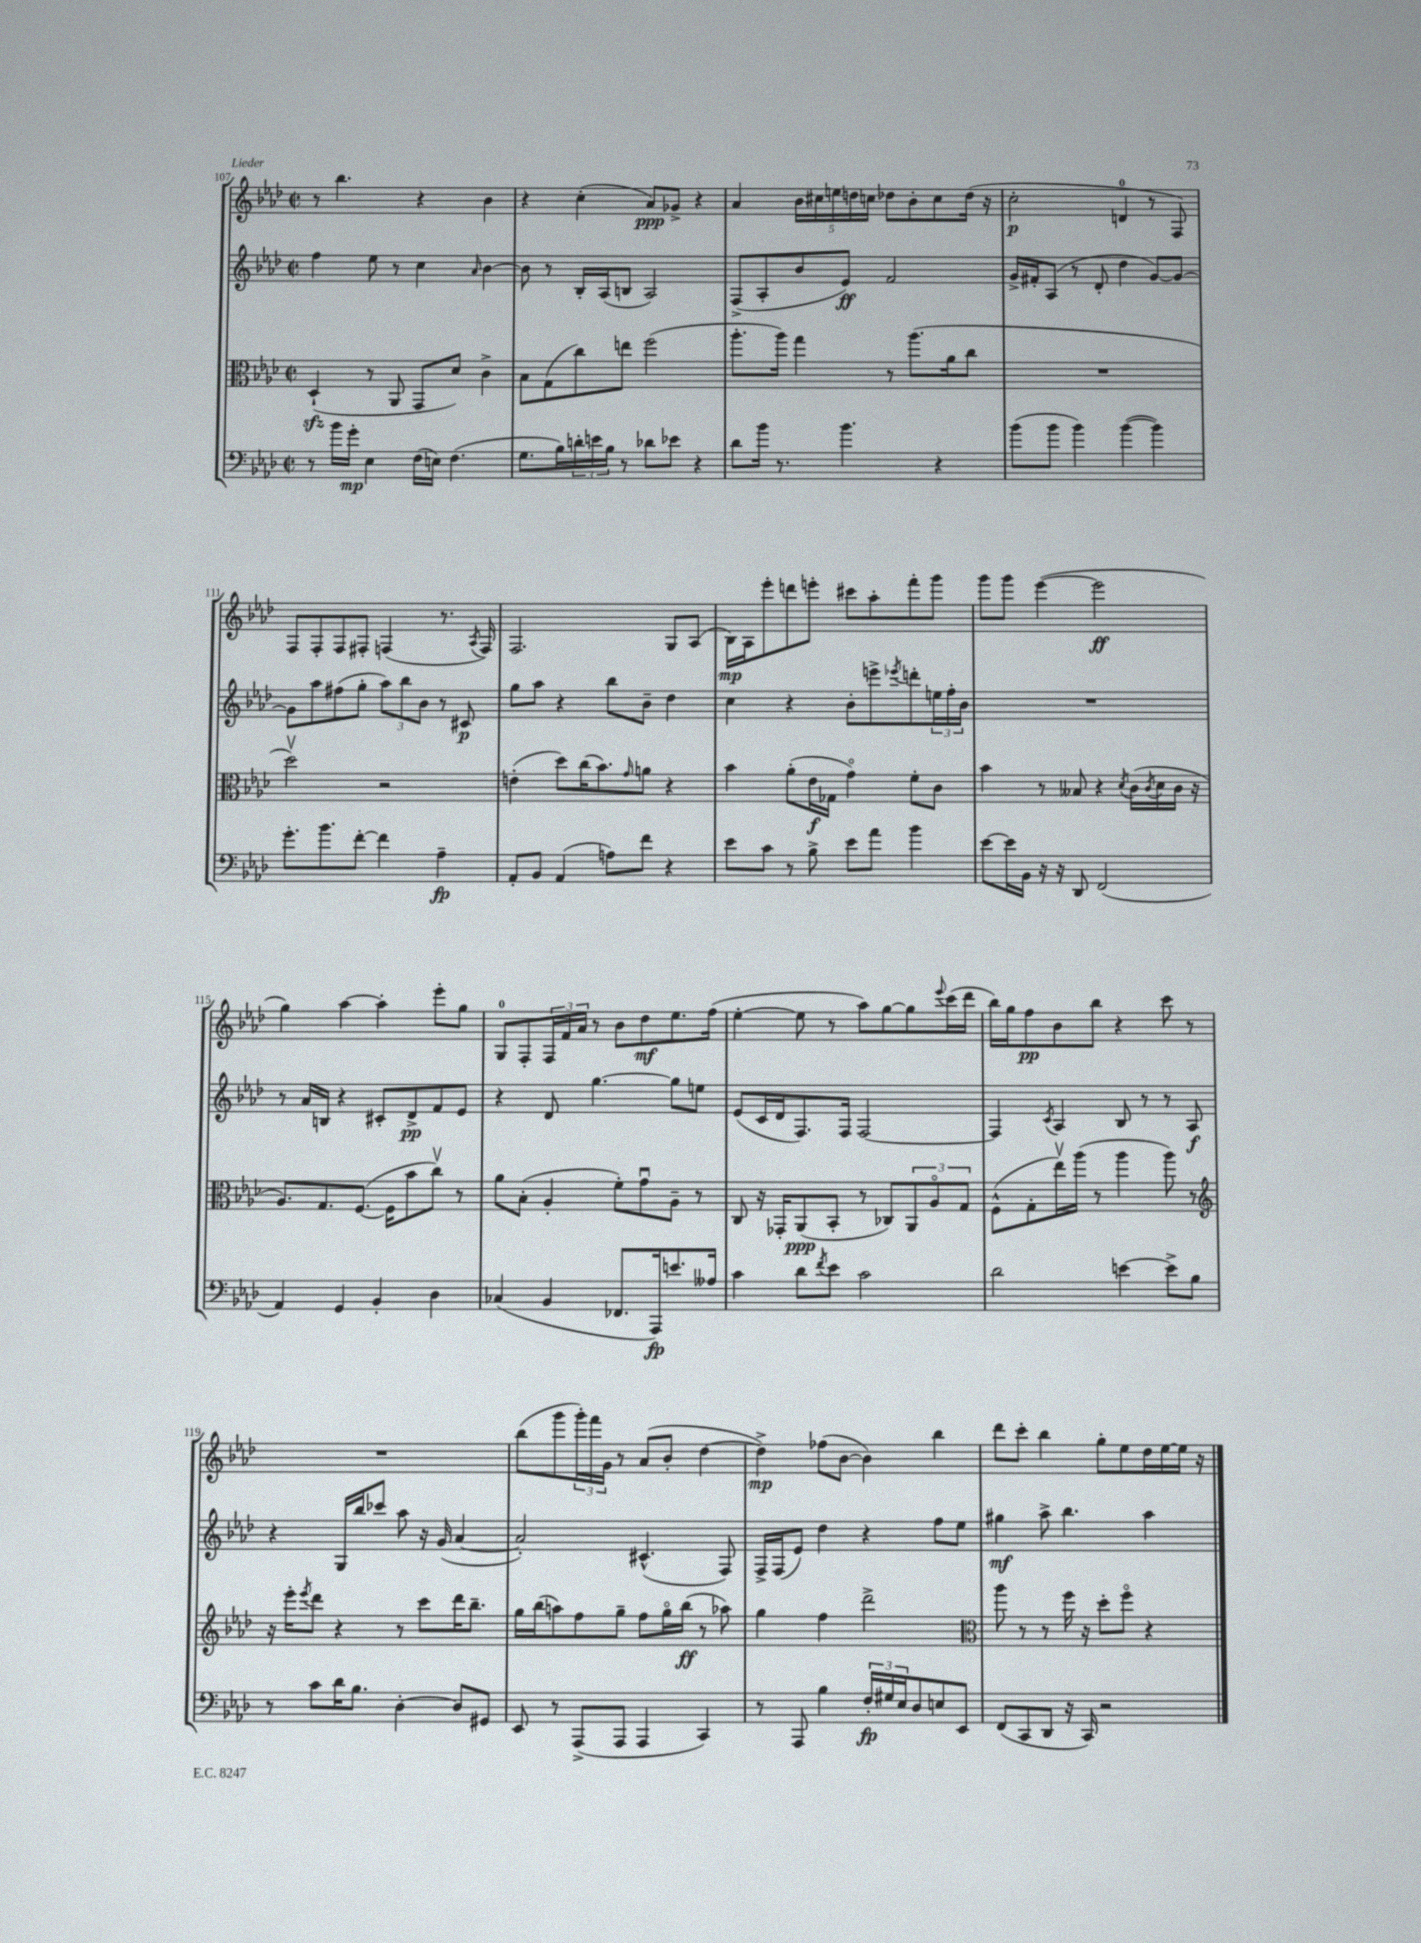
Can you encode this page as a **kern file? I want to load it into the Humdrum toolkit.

**kern	**kern	**kern	**kern
*staff4	*staff3	*staff2	*staff1
*clefF4	*clefC3	*clefG2	*clefG2
*k[b-e-a-d-]	*k[b-e-a-d-]	*k[b-e-a-d-]	*k[b-e-a-d-]
*M2/2	*M2/2	*M2/2	*M2/2
*met(c|)	*met(c|)	*met(c|)	*met(c|)
8r	(4D-`/	4ff\	8r
16b-\LL	.	.	4.bb-\
16g'\JJ	.	.	.
4E-\	8r	8ee-\	.
.	8AA-/	8r	.
(16F\LL	8GG/L	4cc\	4r
16E\JJ)	.	.	.
(4.F\	8d-/J)	.	.
.	.	16qqa-/	.
.	4c^\	[4b-\	4b-\
=	=	=	=
8.G\L	8B-\L	8b-\]	4r
.	(8G\	8r	.
16B-\L)	.	.	.
24d'\	8cc\)	16B-'/LL	(4cc'\
24e\	.	.	.
.	.	(16A-/J	.
24B-\JJ	.	.	.
8r	8ee\J	8B/J	.
8d-\L	(2ff\	2A-/)	8a-/L)
8e-\J	.	.	8g-^/J
4r	.	.	4r
=	=	=	=
8d-\L	8.aa-'\L	(8F^/L	4a-/
16b-\Jk	.	8A-'/	.
8.r	16aa-\Jk)	.	.
.	4gg\	8b-/	20b-\LL
.	.	.	20cc#\
.	.	.	20ee\
4.b-\	.	8e-/J)	.
.	.	.	20dd\
.	.	.	20cc\JJ
.	8r	2f/	8dd-\L
.	(8.aa-\L	.	8b-'\
4r	.	.	8cc\
.	16a-\k	.	.
.	8cc\J	.	(16dd-\Jk
.	.	.	16r
=	=	=	=
(8b-\L	1r	16g^/LL	2cc'\
.	.	16f#'/J	.
8b-\J	.	(8A-/J	.
4b-\)	.	8r	.
.	.	8d-'/	.
([4b-\	.	4dd-\	4d/
4b-\])	.	[8g/L)	8r
.	.	8g/_J	8F/)
=	=	=	=
8.g'\L	2dd-v\)	8g\]L	8F/L
.	.	8aa-\	8F'/
8.b-\	.	.	.
.	.	(8ff#\	8F/
[8f'\J	.	8gg'\J	8F#'/J
4f\]	2r	12aa-\L)	(4F/
.	.	12bb-\	.
.	.	12b-\J	.
4A-~\	.	8r	8.r
.	.	8c#/	.
.	.	.	8qA-/
.	.	.	16F/)
=	=	=	=
8AA-'/L	(4e'\	8gg\L	2.F/
8BB-/J	.	8aa-\J	.
(4AA-/	8dd-\L)	4r	.
.	(16cc\K	.	.
.	8.b-\)	.	.
8A\L)	.	8bb-\L	.
.	16qqg/	.	.
8f\J	8a\J	8b-~\J	.
4r	4r	4dd-\	8G/L
.	.	.	(8A-/J
=	=	=	=
8e-\L	4b-\	4cc\	16B-\LL)
.	.	.	16A-\J
8c\J	.	.	8eee-'\
8r	(8a-'\L	4r	8ddd\
8B-^\	16e-\L	.	8eee'\J
.	16G-\JJ	.	.
8e-\L	4go\)	8b-'\L	8ccc#\L
8a-\J	.	8eee^\	8aa-'\
.	.	8qeee-/	.
4b-\	8f'\L	8ddd'\	8fff'\
.	8c\J	24ee\L	8ggg\J
.	.	24ff'\	.
.	.	24b-\JJ	.
=	=	=	=
[8e-\L	4b-\	1r	8ggg\L
16e-\]L	.	.	8ggg\J
16BB-\JJ	.	.	.
16r	8r	.	([4eee-\
16r	.	.	.
8DD-/	8B--/	.	.
(2FF/	4r	.	2eee-\]
.	8qd-/	.	.
.	(16c\LL	.	.
.	8qc/	.	.
.	16d-\	.	.
.	16c\JJ	.	.
.	16r	.	.
=	=	=	=
4AA-/)	8.A-/L)	8r	4gg\)
.	.	16a-/LL	.
.	8.G/	16B/JJ	.
4GG/	.	4r	[4aa-\
.	([8.F/J	.	.
4BB-'/	.	8c#'/L	4aa-'\]
.	16F\]LK	.	.
.	8b-\	8d-^/	.
4D-\	8ccv\J)	8f/	8eee-'\L
.	8r	8e-/J	8gg\J
=	=	=	=
(4C-/	8a-\L	4r	8G/L
.	(8B-'\J	.	8F'/
4BB-/	4A-'/	8d-/	24F/L
.	.	.	24f/
.	.	.	24a-/JJ
.	.	[4.gg\	8r
8.FF-/L	8f'\L)	.	8b-\L
.	8gu\	.	8dd-\
16AAA-/k)	.	.	.
8.e/	8A-~\J	8gg\]L	8.ee-\
.	8r	8ee\J	.
16A--/Jk	.	.	(16ff\Jk
=	=	=	=
4c\	8C/	(8e-/L	[4ee-'\
.	16r	16c/L	.
.	16GG-'/LK	16d-/J	.
8d-\L	(8AA-/	8.F/)	8ee-\]
8qf/	.	.	.
8e-\J	8BB-'/J	.	8r
.	.	16F/Jk	.
2c\	8r	[2F/	8aa-\L)
.	8C-/L)	.	[8gg\
.	12AA-/	.	8gg\]
.	12A-o/	.	.
.	.	.	8qqeee-/
.	.	.	(16ccc\L
.	12G/J	.	.
.	.	.	16ddd-\JJ
=	=	=	=
2d-\	(8F^^\L	4F/]	16bb-\LL)
.	.	.	16gg\J
.	8G'\	.	8ff\
.	.	8qc/	.
.	16ee-v\L)	4A-/	8b-\
.	(16aa-\JJ	.	.
.	8r	.	8bb-\J
[4e\	4aa-\	8B-/	4r
.	.	8r	.
8e^\]L	8aa-\)	8r	8ccc\
8B-\J	8r	8A-/	8r
=	=	=	=
*	*clefG2	*	*
8r	16r	4r	1r
.	16eee-'\LK	.	.
.	8qeee-/	.	.
8c\L	8ddd-\J	.	.
16d-\K	4r	16G/LL	.
8.B-\J	.	16bb-/J	.
.	.	8ccc-/J	.
[4D-'\	8r	8aa-\	.
.	8ccc\L	16r	.
.	.	(16g/	.
8D-/]L	16ddd-\K	[4a-/	.
.	8.bb-~\J	.	.
8GG#/J	.	.	.
=	=	=	=
8EE-/	16gg\LL	2a-'/])	(8bb-\L
.	(16bb-\J	.	.
8r	8aa\)	.	8ggg\
(8AAA-^/L	8ff\	.	24ggg'\L)
.	.	.	24fff\
.	.	.	24g\JJ
8AAA-/J	8gg~\J	.	8r
4AAA-/	8ff\L	(4.c#^^/	(8a-/L
.	16ggo\L	.	8b-'/J
.	(16bb-\JJ	.	.
4CC/)	8r	.	[4dd-\
.	8aa-\)	8F/)	.
=	=	=	=
8r	4gg\	16F^/LL	4dd-^\])
.	.	(16F/J	.
8AAA-/	.	8e-/J)	.
4B-\	4ff\	4dd-\	(8ff-\L
.	.	.	[8b-\J
24F'/LL	2ddd-^\	4r	4b-\])
24G#/	.	.	.
24E-/J	.	.	.
8D-/	.	.	.
8E/	.	8ff\L	4bb-\
8EE-/J	.	8ee-\J	.
=	=	=	=
*	*clefC3	*	*
(8FF/L	8aa-\	4gg#\	8ddd-\L
8CC/	8r	.	8ccc'\J
8DD-/J	8r	8aa-^\	4bb-\
16r	16ff\	4.bb-\	.
16CC/)	16r	.	.
2r	8dd-'\L	.	8gg'\L
.	8ffo\J	.	8ee-\
.	4r	4aa-\	16dd-\L
.	.	.	[16ee-\
.	.	.	16ee-\]JJ
.	.	.	16r
==	==	==	==
*-	*-	*-	*-
